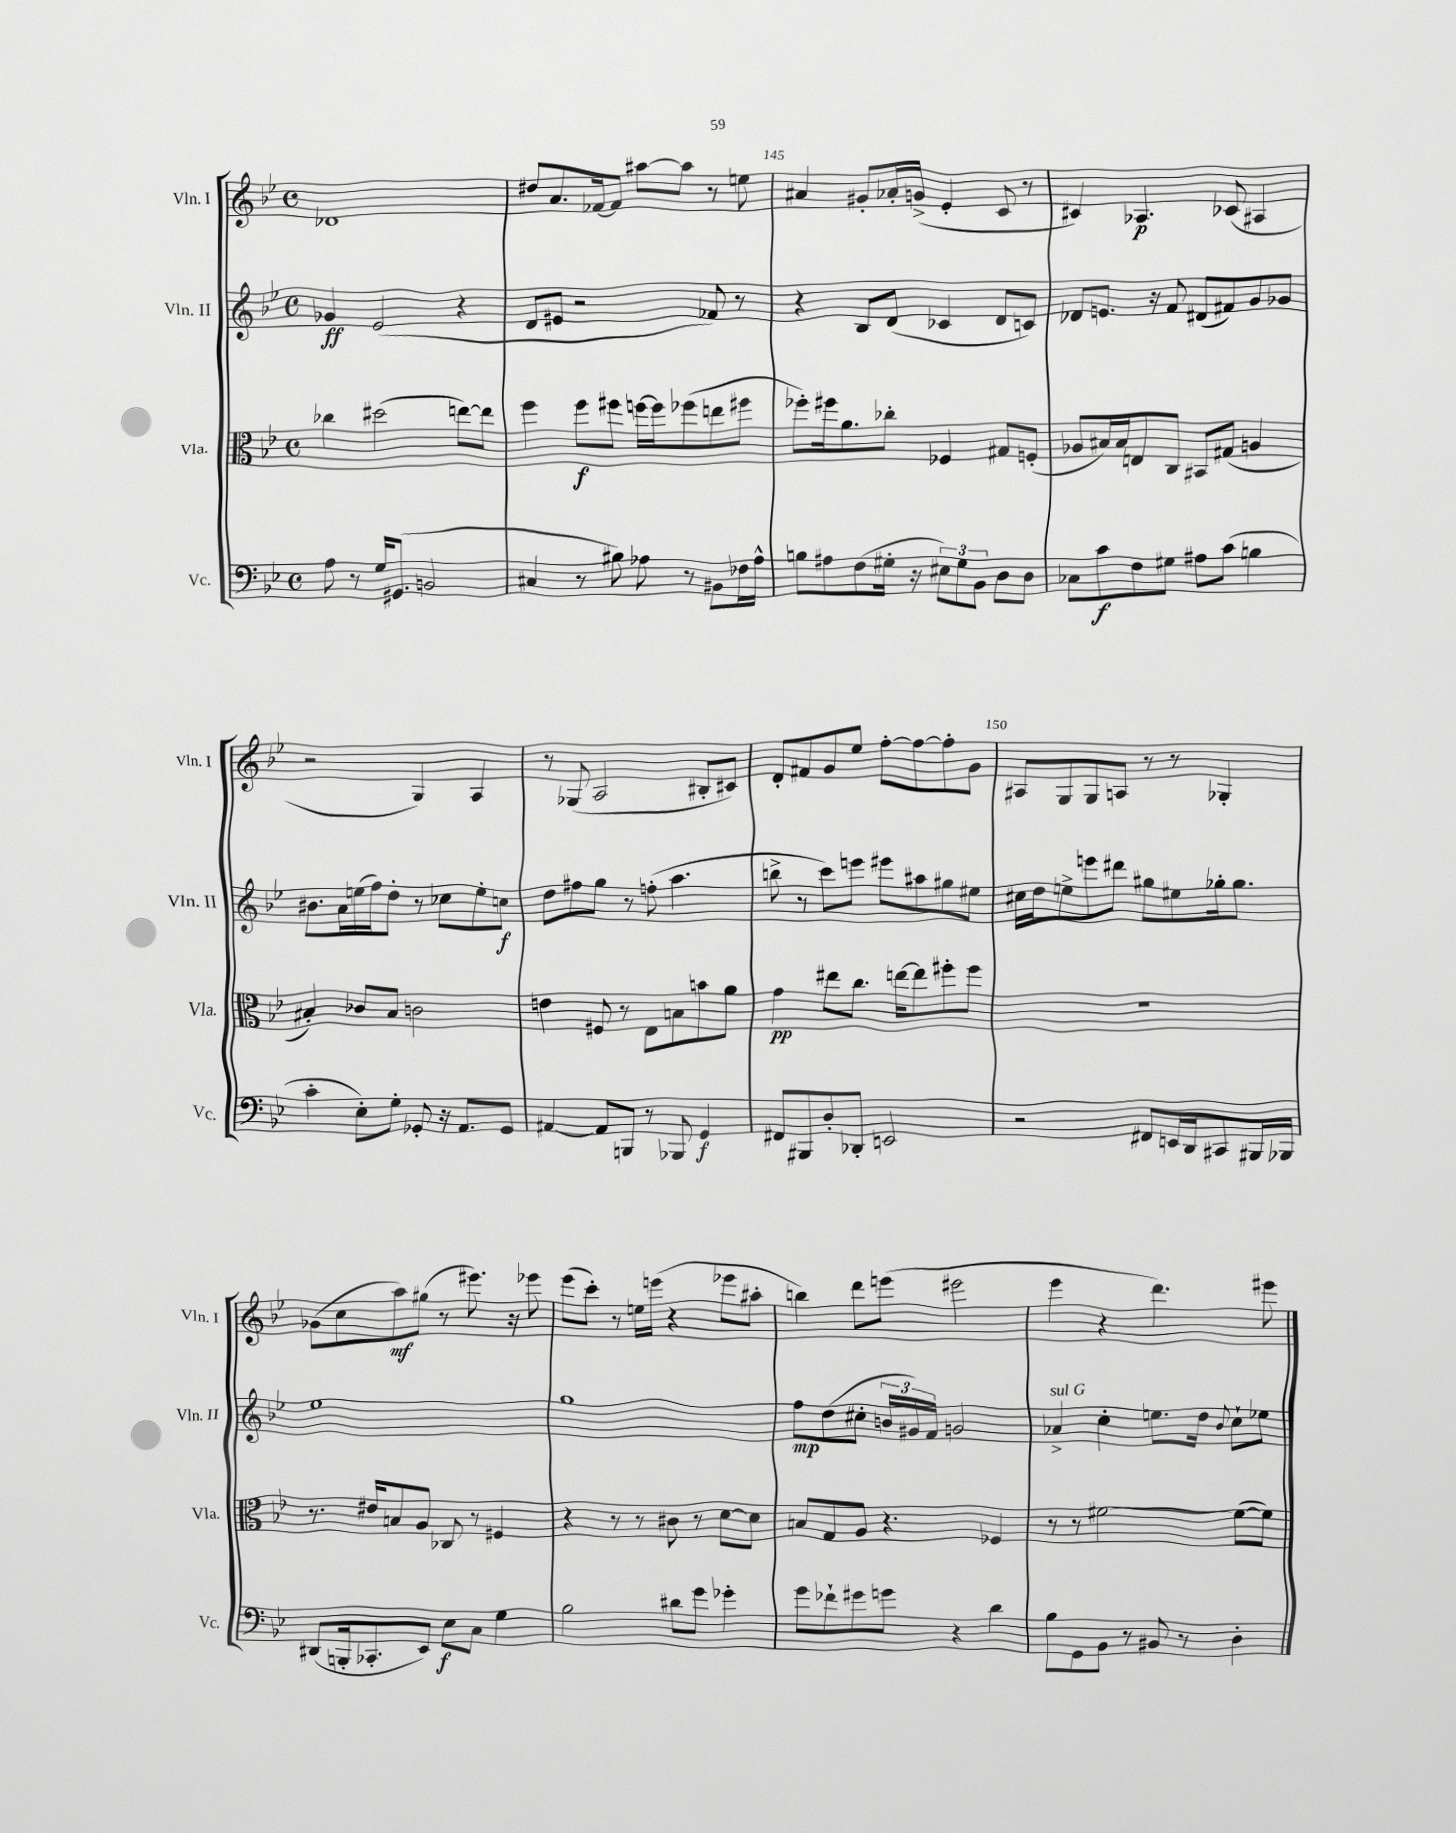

**kern	**kern	**kern	**kern
*staff4	*staff3	*staff2	*staff1
*clefF4	*clefC3	*clefG2	*clefG2
*k[b-e-]	*k[b-e-]	*k[b-e-]	*k[b-e-]
*M4/4	*M4/4	*M4/4	*M4/4
*met(c)	*met(c)	*met(c)	*met(c)
8A	4cc-	4g-	1d-
8r	.	.	.
16G	(2dd#	(2e-	.
(8.GG#	.	.	.
2BB	.	.	.
.	[8ee)	4r	.
.	8ee]	.	.
=	=	=	=
4C#	4ff	8d	8dd#
.	.	8e#	8.a
8r	8ff	2r	.
.	.	.	[16f-
8B#)	8ff#	.	8f-]
8A-	[16ff	.	[8aa#
.	16ff]	.	.
8r	(8ff-	.	8aa#]
8BB#	8ee	8f-)	8r
16F-	8ff#	8r	8ee
16A-^^	.	.	.
=	=	=	=
8B	8ff-')	4r	4a#
8A#	16ff#	.	.
.	8.a	.	.
(8F	.	8B-	8g#'
16G#'	8cc-'	(8d	16a-'
16r	.	.	(16g^
12E#)	4F-	4c-	4e-'
12G#	.	.	.
12BB-	.	.	.
8D	8G#	8d	8c
8D	(8F'	8c)	8r
=	=	=	=
8C-	8A-	8d-	4c#)
8c	16B#)	8.e	.
.	16B#	.	.
8F	8E	.	4.A-
.	.	16r	.
8G#	8C	8f	.
8A#	8BB#	(8d#	.
(8c	(8G#	8f#)	(8c-
4B	4A	8g	4A#
.	.	8g-	.
=	=	=	=
4c'	4B#')	8.b#	2r
.	.	16a	.
8E-')	8c-	(16ee	.
.	.	16ff)	.
8G'	8B#	8dd'	.
8GG-'	2c	8r	4G)
16r	.	8cc-	.
8.AA	.	.	.
.	.	8ee'	4A
8GG-	.	8cc	.
=	=	=	=
[4AA#	4e	8dd	8r
.	.	8ff#	(8G-
8AA#]	8F#	8gg	2A
8BBB	8r	8r	.
8r	8E-	(8ff'	.
8BBB-	8B	4.aa	.
4GG	8b	.	8B#'
.	8a	.	8c#)
=	=	=	=
8FF#	4g	8bb^	8d'
8BBB#	.	8r	8f#
8D'	8ee#	8ccc)	8g
8DD-'	8.cc	8eee	8ee-
2EE	.	8eee#	[8ff'
.	[16ee	.	.
.	8ee]	8aa#	8ff_
.	8ff#'	8gg#	8ff']
.	8ff#	8ee#	8g
=	=	=	=
2r	1r	16cc#	8A#
.	.	16dd	.
.	.	8ee^	8G
.	.	8eee	8G
.	.	8ddd#	8A
8FF#	.	8gg#	8r
16EE	.	8ee#	8r
16DD	.	.	.
8CC#	.	16gg-'	4G-'
.	.	8.gg-	.
16BBB#	.	.	.
16BBB-	.	.	.
=	=	=	=
(8DD#	8.r	1ee-	(8g-
16BBB'	.	.	8cc
8.CC-'	16e#	.	.
.	8B	.	8aa)
8EE-)	8A	.	(8gg#
8E-	8C-	.	8r
8C	8r	.	8.eee#)
4G	4F#	.	.
.	.	.	16r
.	.	.	8eee-
=	=	=	=
2B-	4r	1gg	(8eee-
.	.	.	8ccc')
.	8r	.	8r
.	8r	.	16ee
.	.	.	(16eee
8d#	8c#	.	4r
8g	8r	.	.
4g-'	[8d	.	8eee-
.	8d]	.	8aa#'
=	=	=	=
8g	8B	8ff	4bb)
8f-`	8G	(8dd	.
8g#	8A	8cc#'	8ddd
8g	4.r	24b	(8eee
.	.	24g#)	.
.	.	24f	.
4r	.	2g	2eee#
4d	4F-	.	.
=	=	=	=
8B-	8r	4a-^	4eee-
8GG	8r	.	.
8BB-	[2f#	4cc'	4r
8r	.	.	.
8BB#	.	8.ee	4.ddd)
8r	.	.	.
.	.	16dd	.
.	.	8qqb-	.
4D'	(8f#_	8cc`	.
.	8f#])	8ee-	8eee#
==	==	==	==
*-	*-	*-	*-
